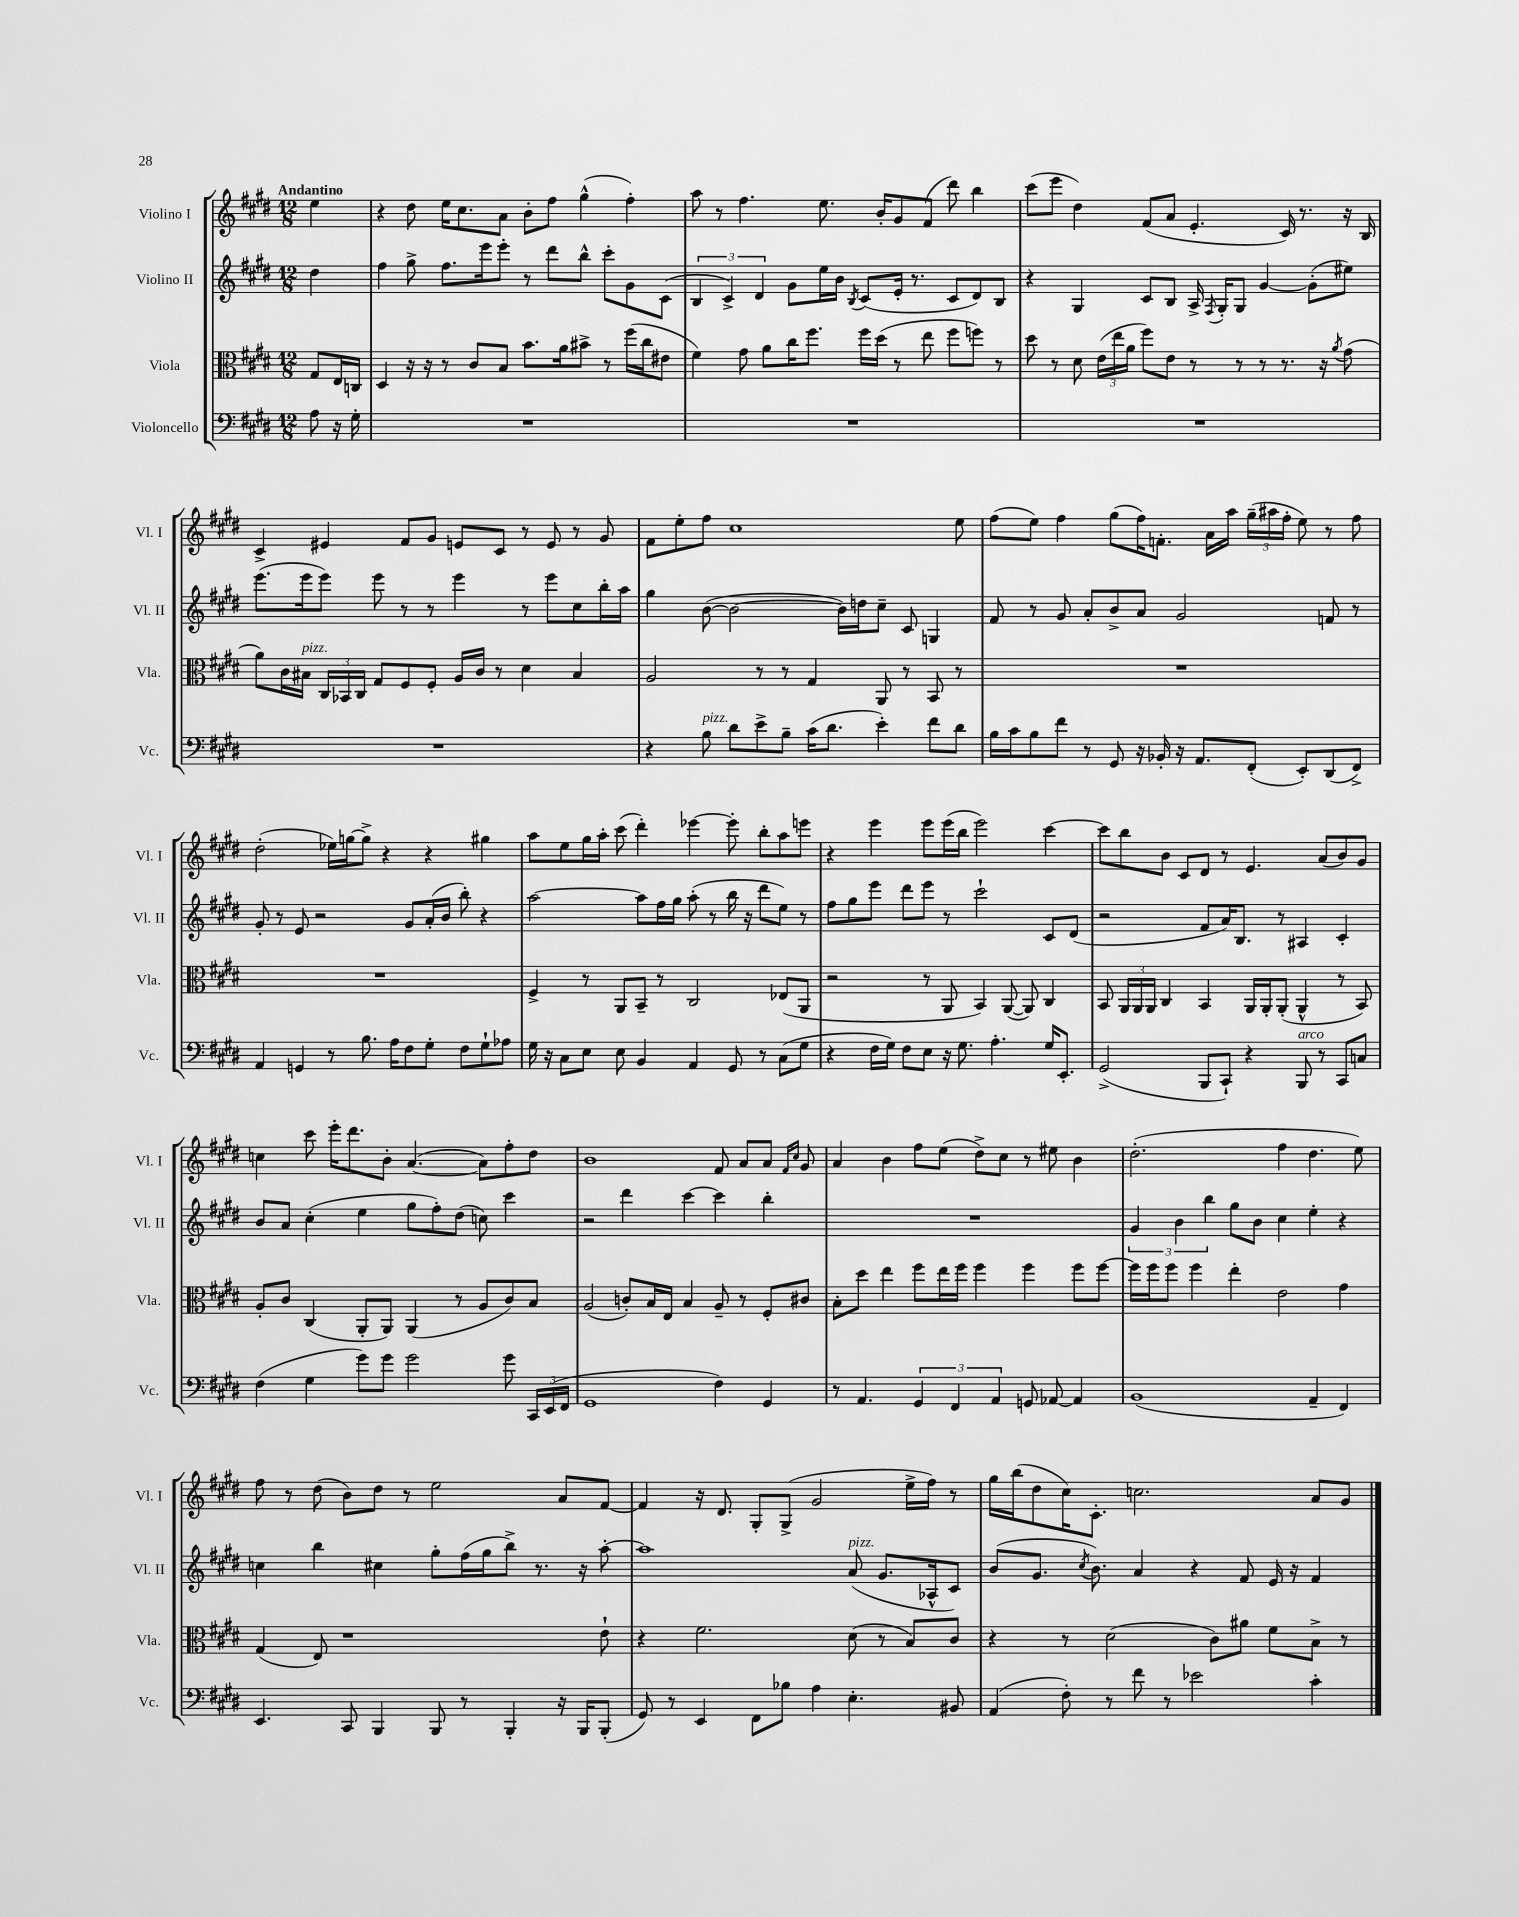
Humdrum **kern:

**kern	**kern	**kern	**kern
*staff4	*staff3	*staff2	*staff1
*clefF4	*clefC3	*clefG2	*clefG2
*k[f#c#g#d#]	*k[f#c#g#d#]	*k[f#c#g#d#]	*k[f#c#g#d#]
*M12/8	*M12/8	*M12/8	*M12/8
8A\	8G#/L	4dd#\	4ee\
16r	16E/L	.	.
16G#'\	16C/JJ	.	.
=	=	=	=
1.r	4D#/	4ff#\	4r
.	16r	8gg#^\	8dd#\
.	16r	.	.
.	8r	8.ff#\L	16ee\LK
.	.	.	8.cc#\
.	8c#/L	.	.
.	.	16eee\k	.
.	8B/J	8eee'\J	8a\J
.	8.b\L	8r	8b'\L
.	.	8ddd#\L	8ff#\J
.	16a\k	.	.
.	8b#^\J	8bb^^\J	(4gg#^^\
.	8r	8ccc#'\L	.
.	(16ff#\LL	8g#\	4ff#'\)
.	16cc#\J	.	.
.	8e#\J	(8c#\J	.
=	=	=	=
1.r	4f#\)	6B/	8aa\
.	.	.	8r
.	.	6c#^/)	.
.	8g#\	.	4.ff#\
.	.	6d#/	.
.	8a\L	.	.
.	16cc#\K	8g#\L	.
.	8.ff#\J	.	.
.	.	16ee\L	8.ee\
.	.	16b\JJ	.
.	.	8qB/	.
.	16ff#\LL	(8c#/L	.
.	(16dd#\JJ	.	16b'/LK
.	8r	16e'/Jk	8g#/
.	.	8.r	.
.	8ee\	.	(8f#/J
.	8ff#\L	8c#/L	8ddd#\)
.	8ff\J)	8d#/)	4bb\
.	8r	8B/J	.
=	=	=	=
1.r	8dd#\	4r	(8ccc#\L
.	8r	.	8eee\J
.	8d#\	4G#/	4dd#\)
.	(24e\LL	.	.
.	24ee\	.	.
.	24a\JJ	.	.
.	8ff#\L)	8c#/L	(8f#/L
.	8e\J	8B/J	8a/J
.	8r	16A^/	4.e'/
.	.	8qF#/	.
.	.	16G#'/LK	.
.	8r	8G#/J	.
.	8r	[4g#/	.
.	8.r	.	16c#/)
.	.	.	8.r
.	.	(8g#'\]L	.
.	16r	.	.
.	8qa/	.	.
.	(8g#\	8ee#\J)	16r
.	.	.	16B/
=	=	=	=
1.r	8a\L)	(8.eee\L	4c#^/
.	16c#\L	.	.
.	16B#\JJ	16eee\k	.
.	24C#/LL	8eee\J)	4e#/
.	24BB-/	.	.
.	24C#/JJ	.	.
.	8G#/L	8eee\	.
.	8F#/	8r	8f#/L
.	8F#'/J	8r	8g#/J
.	16A/LL	4eee\	8e/L
.	16c#/JJ	.	.
.	8r	.	8c#/J
.	4d#\	8r	8r
.	.	8eee\L	8e/
.	4B#/	8cc#\	8r
.	.	16bb'\L	8g#/
.	.	16aa\JJ	.
=	=	=	=
4r	2A/	4gg#\	8f#\L
.	.	.	8ee'\
8B\	.	([8b\	8ff#\J
8d#\L	.	2b\_	1cc#
8e^\	8r	.	.
8B~\J	8r	.	.
(16c#\LK	4G#/	.	.
8.d#\J	.	.	.
.	.	16b\]LL)	.
.	.	16dd\J	.
4e'\)	8AA/	8cc#~\J	.
.	8r	8c#/	.
8f#\L	8BB/	4G/	.
8d#\J	8r	.	8ee\
=	=	=	=
16B\LL	1.r	8f#/	(8ff#\L
16c#\J	.	.	.
8B\	.	8r	8ee\J)
8f#\J	.	8g#/	4ff#\
8r	.	8a'/L	.
8GG#/	.	8b^/	(8gg#\L
16r	.	8a/J	16ff#\K)
16BB-'/	.	.	8.f'\J
16r	.	2g#/	.
8.AA/L	.	.	.
.	.	.	16a\LL
.	.	.	16aa\JJ
(8FF#'/J	.	.	(24gg#~\LL
.	.	.	24aa#\
.	.	.	24ff#'\JJ
8EE'/L)	.	.	8ee\)
(8DD#/	.	8f/	8r
8FF#^/J)	.	8r	8ff#\
=	=	=	=
4AA/	1.r	8g#'/	(2dd#'\
.	.	8r	.
4GG/	.	8e/	.
.	.	2r	.
8r	.	.	16ee-\LL)
.	.	.	[16gg\J
8.B\	.	.	8gg^\]J
.	.	.	4r
16A\LK	.	.	.
8F#\	.	8g#/L	.
8G#'\J	.	(16a'/L	4r
.	.	16b/JJ	.
8F#\L	.	8bb'\)	.
8G#`\	.	4r	4gg#\
8A-\J	.	.	.
=	=	=	=
16G#\	4F#^/	[2aa\	8aa\L
16r	.	.	.
8C#\L	.	.	8ee\
8E\J	8r	.	16gg#\L
.	.	.	16aa'\JJ
8E\	8AA/L	.	(8ccc#\
4BB/	8BB~/J	8aa\]L	4ddd#'\)
.	8r	16ff#\L	.
.	.	16gg#\JJ	.
4AA/	2C#/	(8aa'\	[4eee-\
.	.	8r	.
8GG#/	.	16bb\	8eee-'\]
.	.	16r	.
8r	.	8ddd#\L	8bb'\L
(8C#\L	(8E-/L	8ee\J)	8aa\
8G#\J	8AA/J	8r	8eee\J
=	=	=	=
4r	2r	8ff#\L	4r
.	.	8gg#\	.
16F#\LL	.	8eee\J	4eee\
16G#\JJ)	.	.	.
8F#\L	.	8ddd#\L	.
8E\J	8r	8eee\J	8eee\L
16r	8AA/	8r	(16eee\L
8.G#\	.	.	16bb\JJ
.	4BB/)	2ccc#`\	2eee\)
4.A'\	.	.	.
.	([8AA/	.	.
.	8AA/])	.	.
16G#/LK	4C#/	8c#/L	[4ccc#\
8.EE'/J	.	.	.
.	.	(8d#/J	.
=	=	=	=
(2GG#^/	8BB/	2r	8ccc#\]L
.	24AA/LL	.	8bb\
.	24AA/	.	.
.	24AA/JJ	.	.
.	4C#/	.	8b\J
.	.	.	8c#/L
8BBB/L	4BB/	8f#/L	8d#/J
8CC#`/J)	.	16a/K)	8r
.	.	8.B/J	.
4r	16AA/LL	.	4.e/
.	16AA'/J	.	.
.	(8AA'/J	8r	.
8BBB/	4AA^^/	4A#/	.
8r	.	.	(8a/L
8CC#/L	8r	4c#'/	8b/)
8C/J	8BB/)	.	8g#/J
=	=	=	=
(4F#\	8A'/L	8b/L	4cc\
.	8c#/J	8a/J	.
4G#\	(4C#/	(4cc#'\	8ccc#\
.	.	.	16eee'\LK
.	.	.	8.ddd#\
8g#\L)	8AA'/L	4ee\	.
8g#\J	8AA/J)	.	8b'\J
2g#\	(4AA/	8gg#\L	([4.a/
.	.	8ff#'\)	.
.	8r	(8dd#\J	.
.	8A/L	8cc\)	8a\]L)
8g#\	8c#/)	4ccc#\	8ff#'\
24CC#/LL	8B/J	.	8dd#\J
(24EE/	.	.	.
24FF#/JJ	.	.	.
=	=	=	=
1GG#	(2A/	2r	1b
.	8c'/L)	4ddd#\	.
.	16B/L	.	.
.	16E/JJ	.	.
.	4B/	[4ccc#\	.
4F#\)	8A~/	4ccc#\]	8f#/
.	8r	.	8a/L
4GG#/	8F#'/L	4bb'\	8a/J
.	.	.	16qqf#/LL
.	.	.	16qqcc#/JJ
.	8c#/J	.	8g#/
=	=	=	=
8r	8B'\L	1.r	4a/
4.AA/	8dd#\J	.	.
.	4ee\	.	4b\
6GG#/	8ff#\L	.	8ff#\L
.	16ee\L	.	(8ee\J
6FF#/	.	.	.
.	16ff#\JJ	.	.
.	4ff#\	.	8dd#^\L)
6AA/	.	.	.
.	.	.	8cc#\J
8GG/	4ff#\	.	8r
[8AA-/	.	.	8ee#\
4AA-/]	8ff#\L	.	4b\
.	[8ff#\J	.	.
=	=	=	=
(1BB	16ff#\]LL	6g#/	(2.dd#'\
.	16ff#\J	.	.
.	8ff#\J	.	.
.	.	6b\	.
.	4ff#\	.	.
.	.	6bb\	.
.	4ee'\	8gg#\L	.
.	.	8b\J	.
.	2e\	4cc#\	4ff#\
4AA~/	.	4ee'\	4.dd#\
4FF#/)	4g#\	4r	.
.	.	.	8ee\)
=	=	=	=
4.EE/	(4G#/	4cc\	8ff#\
.	.	.	8r
.	8E/)	4bb\	(8dd#\
8CC#/	1r	.	8b\L)
4BBB/	.	4cc#\	8dd#\J
.	.	.	8r
8BBB/	.	8gg#'\L	2ee\
8r	.	(16ff#\L	.
.	.	16gg#\J	.
4BBB'/	.	8bb^\J)	.
.	.	8.r	.
16r	.	.	8a/L
16BBB/LK	.	16r	.
(8BBB'/J	8e`\	[8aa'\	[8f#/J
=	=	=	=
8GG#/)	4r	1aa]	4f#/]
8r	.	.	.
4EE/	2.f#\	.	16r
.	.	.	8.d#/
8FF#\L	.	.	8G#'/L
8B-\J	.	.	(8G#^/J
4A\	.	.	2g#/
4.E'\	(8d#\	(8a/	.
.	8r	8.g#/L	.
.	8B/L)	.	16ee^\LL
.	.	16A-^^/k	16ff#\JJ)
8BB#/	8c#/J	8c#/J)	8r
=	=	=	=
(4AA/	4r	(8b/L	16gg#\LL
.	.	.	(16bb\J
.	.	8.g#/J	8dd#\
8F#'\)	8r	.	16cc#\K)
.	.	8qcc#/	.
.	.	8.b\)	8.c#'\J
8r	(2d#\	.	.
8f#\	.	4a/	2.cc\
8r	.	.	.
2e-\	.	4r	.
.	8c#\L)	.	.
.	8a#\J	8f#/	.
.	8f#\L	16e/	.
.	.	16r	.
4c#'\	8B^\J	4f#/	8a/L
.	8r	.	8g#/J
==	==	==	==
*-	*-	*-	*-
